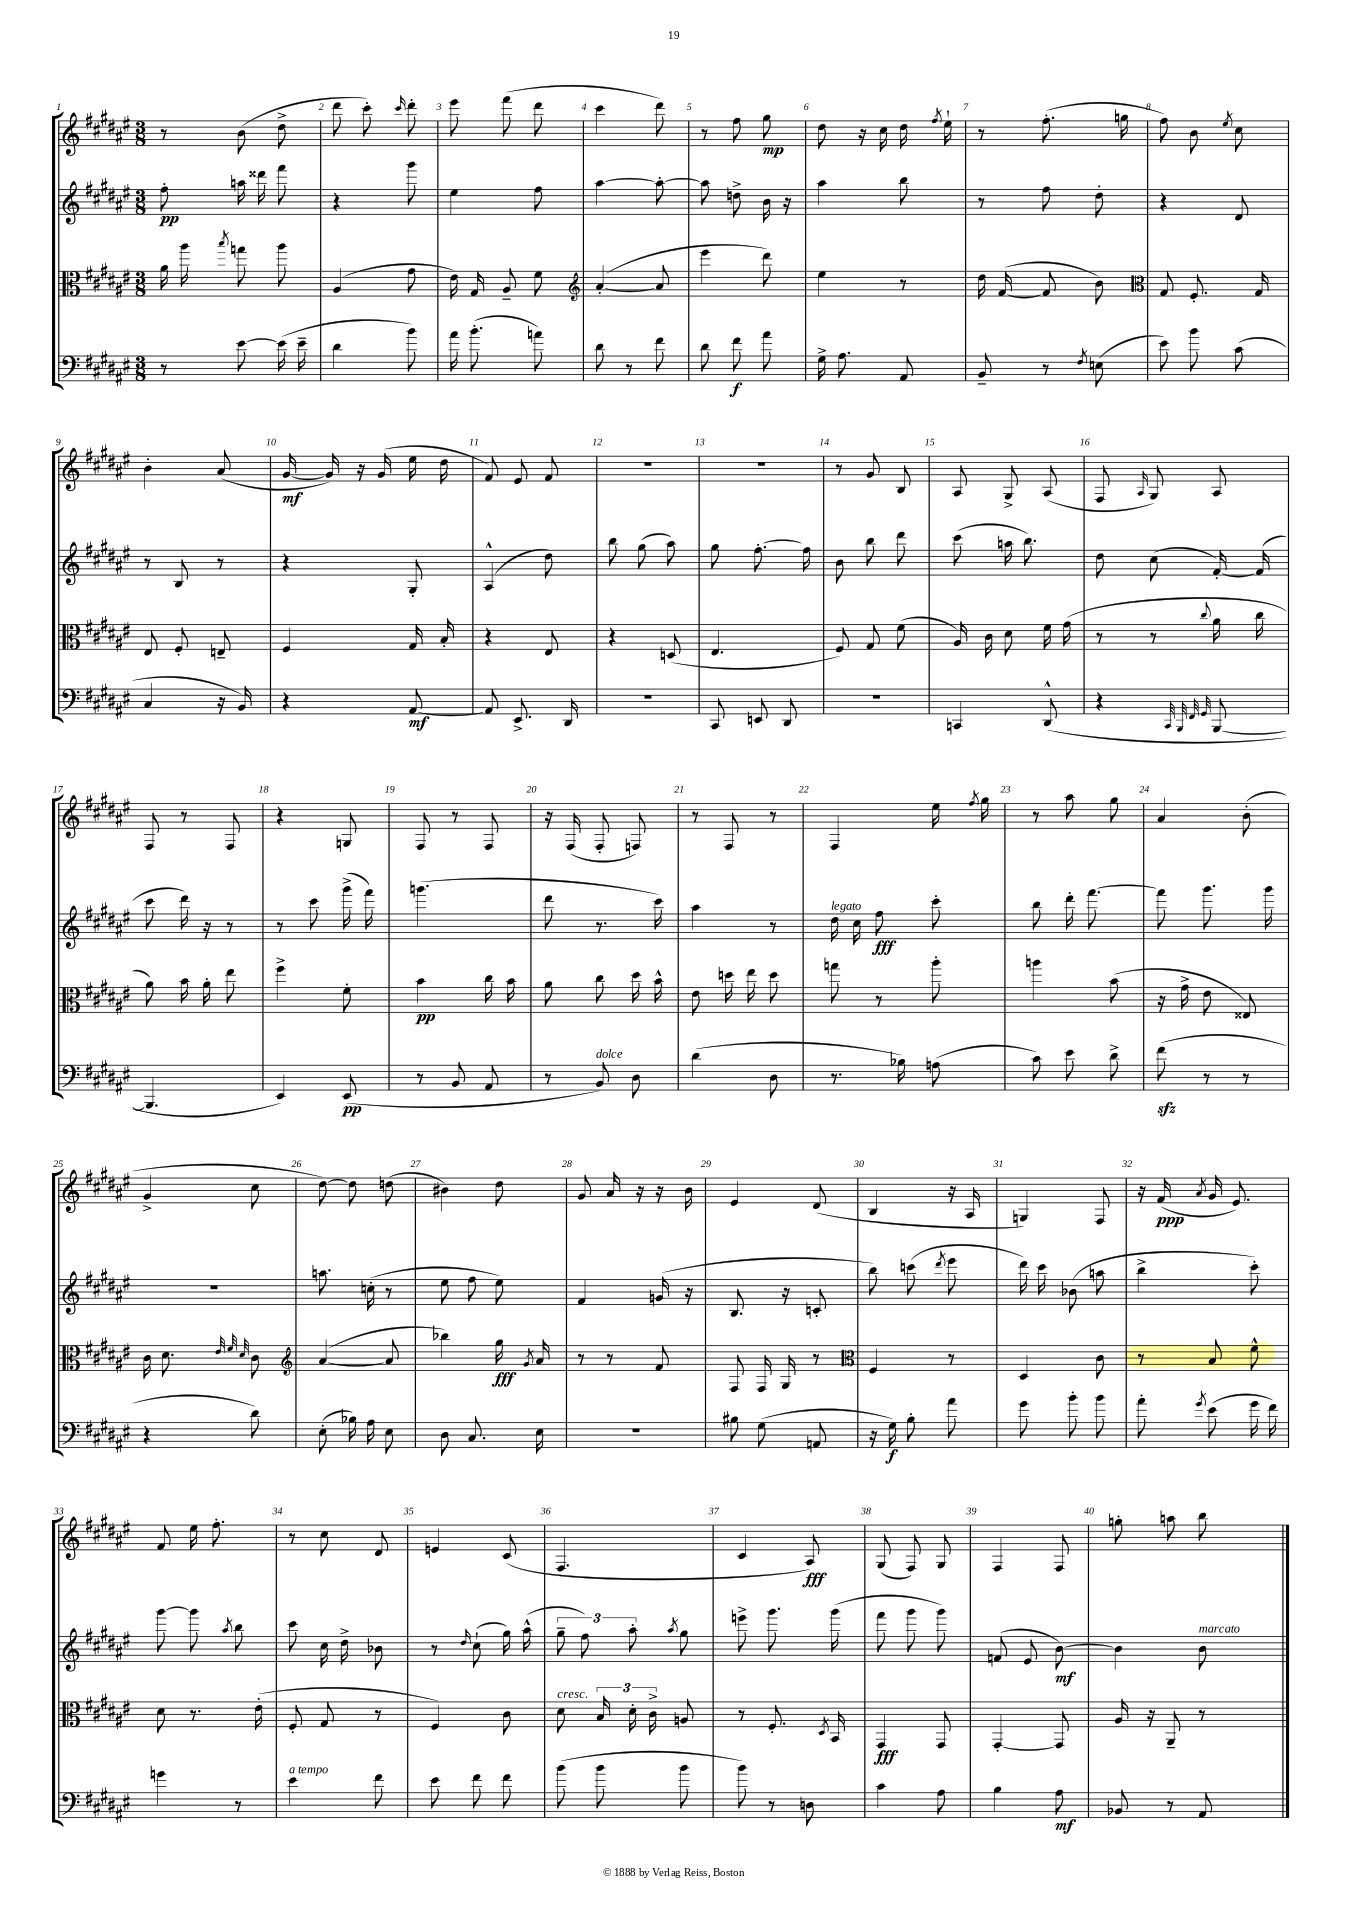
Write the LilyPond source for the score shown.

<<
\new StaffGroup <<
\new Staff = "s0" {
    \clef treble \key fis \major \numericTimeSignature \time 3/8
    \autoBeamOff r8 b'8( dis''8-> |
    dis'''8 cis'''8-.) \grace { cis'''16 } dis'''8-. |
    eis'''8 fis'''8( dis'''8 |
    cis'''4 dis'''8) |
    r8 fis''8 gis''8\mp |
    dis''8 r16 cis''16 dis''16 \acciaccatura { fis''8 } eis''16-! |
    r8 fis''8.-.( g''16 |
    fis''8) b'8 \acciaccatura { eis''8 } cis''8 |
    b'4-. ais'8( |
    gis'16~\mf gis'16) r16 gis'16( eis''16 dis''16 |
    fis'8) eis'8 fis'8 |
    R4. |
    R4. |
    r8 gis'8 b8 |
    ais8 gis8-> ais8( |
    fis8 \grace { ais16 } gis8) ais8 |
    fis8 r8 fis8 |
    r4 g8 |
    fis8 r8 fis8 |
    r16 fis16( fis8-. f8) |
    r8 fis8 r8 |
    fis4 eis''16 \acciaccatura { fis''8 } gis''16 |
    r8 ais''8 gis''8 |
    ais'4 b'8-.( |
    gis'4-> cis''8 |
    dis''8~) dis''8 d''8( |
    bis'4) dis''8 |
    gis'8 ais'16 r16 r16 b'16 |
    eis'4 dis'8( |
    b4 r16 ais16 |
    g4) fis8 |
    r16 fis'16\ppp( \acciaccatura { ais'8 } gis'16 eis'8.) |
    fis'8 eis''16 fis''8.-. |
    r8 cis''8 dis'8 |
    e'4 cis'8( |
    fis4. |
    cis'4 ais8\fff) |
    gis8( fis8) gis8 |
    fis4 fis8 |
    g''8-. a''8 b''8 \bar "|." |
}
\new Staff = "s1" {
    \clef treble \key fis \major \numericTimeSignature \time 3/8
    \autoBeamOff fis''8-.\pp a''16 disis'''16 fis'''8 |
    r4 gis'''8 |
    eis''4 fis''8 |
    ais''4~ ais''8~-. |
    ais''8 d''8-> b'16 r16 |
    ais''4 b''8 |
    r8 fis''8 dis''8-. |
    r4 dis'8 |
    r8 b8 r8 |
    r4 gis8-. |
    ais4-^( dis''8) |
    b''8 gis''8( ais''8) |
    gis''8 fis''8.~-. fis''16 |
    b'8 b''8 dis'''8 |
    cis'''8( a''16 b''8.) |
    dis''8 cis''8( fis'16~-.) fis'16( |
    cis'''8 dis'''16) r16 r8 |
    r8 cis'''8 gis'''16->( fis'''16) |
    g'''4.( |
    dis'''8 r8. cis'''16) |
    ais''4 r8 |
    dis''16^\markup { \italic "legato" } cis''16 fis''8\fff cis'''8-. |
    b''8 dis'''16-. fis'''8.~ |
    fis'''8 gis'''8. gis'''16 |
    R4. |
    a''8. c''16-.( r8 |
    eis''8 fis''8 eis''8) |
    fis'4 g'16( r16 |
    b8. r16 c'8-. |
    b''8) c'''8( \acciaccatura { dis'''8 } eis'''8 |
    dis'''16) cis'''16 bes'8( a''8 |
    b''4-> cis'''8-.) |
    gis'''8~ gis'''8 \acciaccatura { ais''8 } b''8 |
    cis'''8 cis''16 dis''16-> bes'8 |
    r8 \grace { dis''16 } cis''8-!( gis''16) ais''16-^( |
    \tuplet 3/2 { gis''8-- fis''8) ais''8-. } \acciaccatura { ais''8 } gis''8 |
    e'''8-> gis'''8. gis'''16( |
    fis'''8 gis'''8 gis'''8) |
    f'8( eis'8 b'8~\mf) |
    b'4 b'8^\markup { \italic "marcato" } \bar "|." |
}
\new Staff = "s2" {
    \clef alto \key fis \major \numericTimeSignature \time 3/8
    \autoBeamOff ais'16 ais''16 \acciaccatura { b''8 } g''8 ais''8 |
    ais4( gis'8 |
    eis'16) gis16 ais8-- fis'8 |
    \clef treble ais'4~-.( ais'8 |
    eis'''4 dis'''8) |
    eis''4 r8 |
    dis''16 fis'16~( fis'8 b'8) |
    \clef alto gis8 fis8.-. gis16 |
    eis8 fis8-. e8-- |
    fis4 gis16 b16-. |
    r4 eis8 |
    r4 d8( |
    eis4. |
    fis8) gis8 fis'8( |
    ais16) cis'16 dis'8 fis'16 gis'16( |
    r8 r8 \appoggiatura { cis''8 } ais'16 cis''16 |
    ais'8) b'16 ais'16-. eis''8 |
    fis''4-> fis'8-. |
    b'4\pp cis''16 b'16 |
    ais'8 cis''8 dis''16 b'16-^ |
    eis'8 d''16 eis''16 d''8 |
    g''8 r8 ais''8-. |
    a''4 b'8( |
    r16 gis'16-> eis'8 eisis8) |
    cis'16 dis'8. \grace { eis'32 fis'32 dis'32 } cis'8 |
    \clef treble ais'4~( ais'8 |
    bes''4) gis''16\fff \acciaccatura { gis'8 } ais'16 |
    r8 r8 fis'8 |
    fis8 fis16 gis16 r8 |
    \clef alto fis4 r8 |
    dis4 cis'8 |
    r8 b8 fis'8-^ |
    dis'8 r8. eis'16-.( |
    fis8-. gis8 r8 |
    fis4) cis'8 |
    dis'8^\markup { \italic "cresc." } \tuplet 3/2 { b16 dis'16-. cis'16-> } a8 |
    r8 fis8.-. \acciaccatura { dis8 } b,16 |
    gis,4\fff gis,8 |
    gis,4~-. gis,8 |
    ais16 r16 ais,8-- r8 \bar "|." |
}
\new Staff = "s3" {
    \clef bass \key fis \major \numericTimeSignature \time 3/8
    \autoBeamOff r8 eis'8~ eis'16( eis'16-- |
    dis'4 b'8) |
    ais'16 b'8.-.( a'8) |
    dis'8 r8 fis'8 |
    dis'8 fis'8\f ais'8 |
    gis16-> ais8. ais,8 |
    b,8-- r8 \acciaccatura { fis8 } e8( |
    eis'8) b'8 cis'8( |
    cis4 r16 b,16) |
    r4 ais,8~\mf |
    ais,8 eis,8.-> dis,16 |
    R4. |
    cis,8 e,8 dis,8 |
    r4. |
    c,4 dis,8-^( |
    r4 \grace { cis,32 b,,32 fis,32 gis,32 } b,,8~ |
    b,,4. |
    eis,4) eis,8\pp( |
    r8 b,8 ais,8 |
    r8 b,8^\markup { \italic "dolce" }) dis8 |
    dis'4( dis8 |
    r8. bes16) a8( |
    cis'8) eis'8 dis'8-> |
    fis'8\sfz( r8 r8 |
    r4 dis'8) |
    eis8-.( bes16) ais16 eis8 |
    dis8 cis8. eis16 |
    R4. |
    bis8 gis8( a,8 |
    r16 gis16\f) b8-. ais'8 |
    gis'8 b'8-. b'8 |
    ais'8-. \acciaccatura { gis'8 } eis'8( gis'16 fis'16) |
    g'4 r8 |
    eis'4^\markup { \italic "a tempo" } fis'8 |
    eis'8 fis'8 fis'8 |
    b'8( b'8 b'8 |
    b'8) r8 d8 |
    cis'4 ais8 |
    b4 ais8\mf |
    bes,8 r8 ais,8 \bar "|." |
}
>>
>>
\layout { \context { \Score \override BarNumber.break-visibility = ##(#f #t #t) barNumberVisibility = #all-bar-numbers-visible } }
